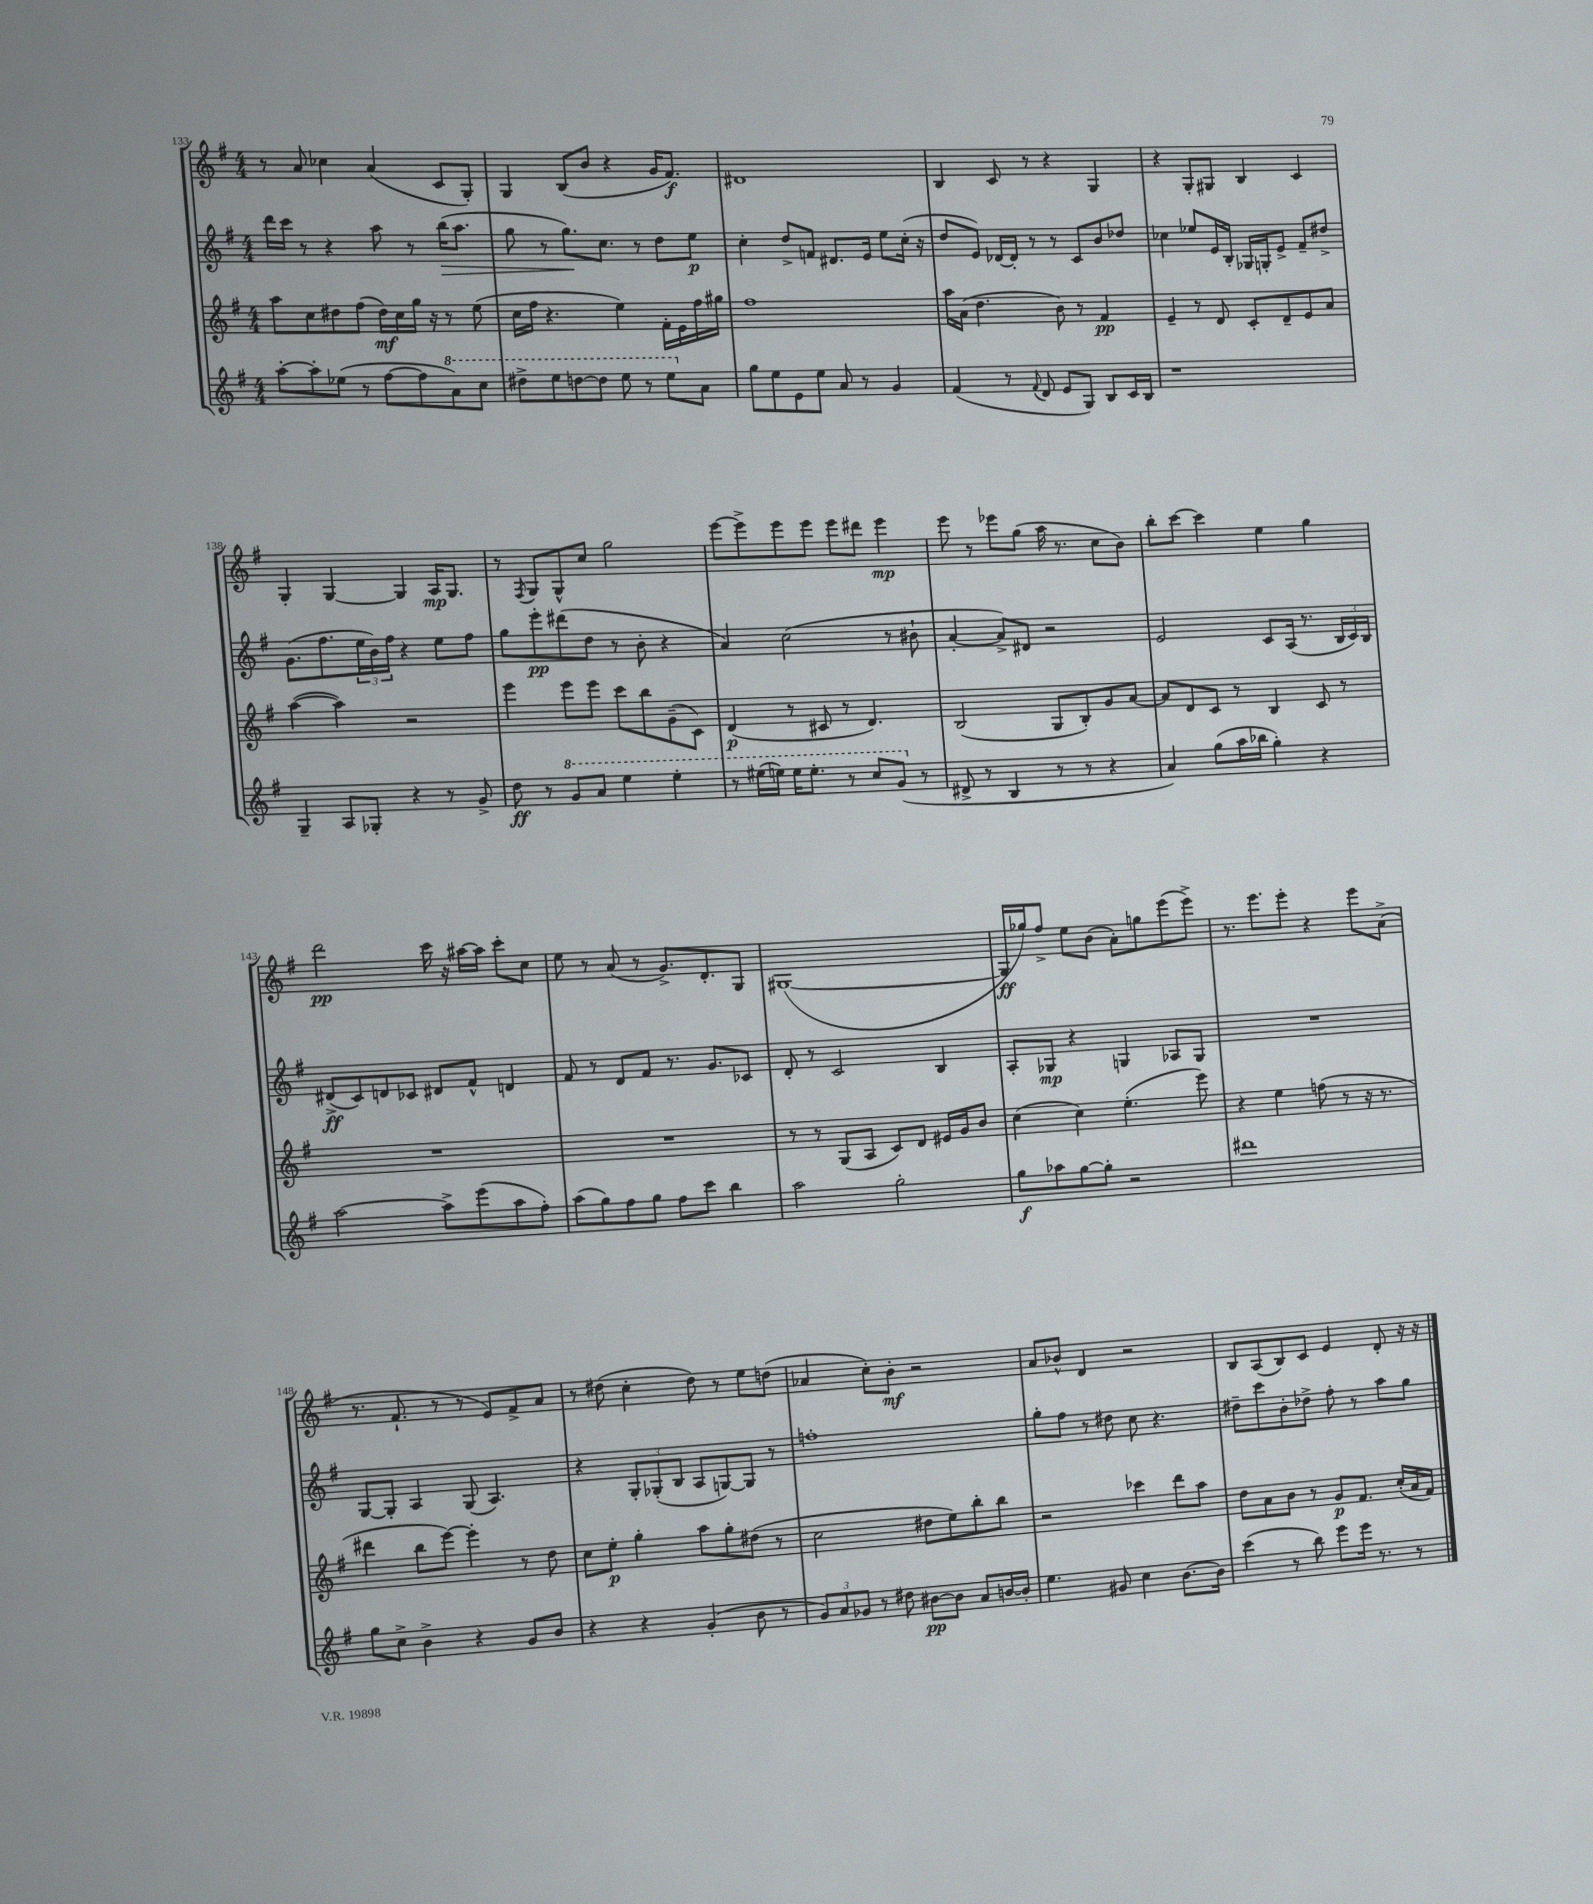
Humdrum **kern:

**kern	**kern	**kern	**kern
*staff4	*staff3	*staff2	*staff1
*clefG2	*clefG2	*clefG2	*clefG2
*k[f#]	*k[f#]	*k[f#]	*k[f#]
*M4/4	*M4/4	*M4/4	*M4/4
[8aa'	8aa	16ddd	8r
.	.	16ccc	.
8aa']	8cc	8r	8a
(8ee-	8dd#	4r	4cc-
8r	(8ff#	.	.
[8ff#	16dd#)	8aa	(4a
.	16cc	.	.
8ff#]	16gg	8r	.
.	16r	.	.
8aa)	8r	(16bb	8c
.	.	8.aa	.
8ccc	(8ee	.	8G')
=	=	=	=
8ddd#^	16cc	8gg	4G
.	16ff#	.	.
8eee	4.r	8r	.
[8ddd	.	8.gg)	(8B
8ddd]	.	.	8b
.	.	8.cc	.
8eee	4ee)	.	4r
8r	.	8r	.
8eee	16f#'	8dd	16g
.	16e	.	8.f#)
8a	16ff#	8ee	.
.	16gg#	.	.
=	=	=	=
8gg	1ff#	4cc'	1d#
8ee	.	.	.
8e	.	8dd^	.
8ee	.	8f	.
8a	.	8.d#	.
8r	.	.	.
.	.	16e	.
4g	.	8ee	.
.	.	(16cc'	.
.	.	16r	.
=	=	=	=
(4f#	16aa	8dd	4B
.	(16a	.	.
.	4.dd	8e)	.
8r	.	[16d-	8c
.	.	16d-']	.
8qqf#	.	.	.
8d	.	8r	8r
8e	8b)	8r	4r
8G)	8r	8c	.
8B	4f#	8b	4G
16c	.	8dd-	.
16B	.	.	.
=	=	=	=
1r	4e~	4cc-	4r
.	8r	8ee-	8G'
.	8d	16e	8G#
.	.	16B'	.
.	8c'	16G-	4B
.	.	16G'	.
.	8d~	8e^	.
.	8e	8f#~	4c
.	8a	8dd#^	.
=	=	=	=
4G~	([4aa	(8.g	4G'
.	.	8.ff#	.
8A	4aa])	.	[4G
8G-'	.	24ee	.
.	.	24b)	.
.	.	24ff#	.
4r	2r	4r	4G]
8r	.	8ee	16A
.	.	.	8.G
8g^	.	8ff#	.
=	=	=	=
8dd	4eee	8gg	8r
.	.	.	8qF#
8r	.	8eee'	8G
8gg	8eee	(8ddd#	8G^^
8aa	8eee	8dd	8cc
4eee	8ccc	8r	2gg
.	8bb	8b'	.
4eee'	(8g~	4r	.
.	8c)	.	.
=	=	=	=
8r	(4d	4a)	[8eee
(16eee#	.	.	8eee^]
16eee)	.	.	.
16eee	8r	(2cc	8eee
8.eee'	.	.	.
.	8c#	.	8eee
8r	8r	.	8eee
8ccc	4.d)	.	8ddd#
(8gg	.	8r	4eee
8r	.	8b#`	.
=	=	=	=
8d#^	(2B	[4a'	8eee
8r	.	.	8r
4B	.	8a^])	8eee-
.	.	8d#	(8gg
8r	8G	2r	16aa
.	.	.	8.r
8r	8B')	.	.
4r	8g	.	8cc
.	[8a	.	8b)
=	=	=	=
4a)	8a]	2e	8bb'
.	8d	.	[8ccc
(8gg	8c	.	4ccc]
16aa	8r	.	.
16bb-	.	.	.
4gg')	4B	8c	4ee
.	.	(16A	.
.	.	8.r	.
4r	8c	.	4gg
.	8r	24B	.
.	.	24c)	.
.	.	24B	.
=	=	=	=
[2aa	1r	(8d#^	2ddd
.	.	8c)	.
.	.	8d	.
.	.	8c-	.
8aa^]	.	8d#	16ccc
.	.	.	16r
(8eee	.	8f#^^	[16aa#
.	.	.	16aa#]
8aa	.	4d	8ccc'
8ff#')	.	.	8cc
=	=	=	=
(8aa	1r	8f#	8ee
8gg)	.	8r	8r
8ff#	.	8d	(8a
8gg	.	8f#	8r
8ff#	.	8.r	8.g^)
8ccc	.	.	.
.	.	8.g	8.d'
4bb	.	.	.
.	.	8c-	8G
=	=	=	=
2aa	8r	8d'	([1G#
.	8r	8r	.
.	(8G	2c	.
.	8A	.	.
2gg'	8c)	.	.
.	8d	.	.
.	16e#	4B	.
.	16g	.	.
.	8b	.	.
=	=	=	=
8gg	(4cc	8A'	16G#]
.	.	.	16gg-)
8aa-	.	8G-	8ff#^
[8gg	4cc)	4r	8ee
8gg']	.	.	(8b
2r	(4.ee'	4G	8a')
.	.	.	8gg
.	.	8A-	(8eee
.	8eee)	8G	8eee^)
=	=	=	=
1ddd#	4r	1r	8.r
.	.	.	8.eee
.	4ee	.	.
.	.	.	8eee'
.	(8ff	.	4r
.	8r	.	.
.	16r	.	8eee
.	8.r	.	.
.	.	.	(8a^
=	=	=	=
8gg	4ddd#	[8G	8.r
8cc^	.	8G']	.
.	.	.	8.f#`
4b^	8bb	4A	.
.	[8eee)	.	8r
4r	4eee']	(8G	8r
.	.	4.A)	8e)
8g	8r	.	8f#^
8b	8dd	.	8a
=	=	=	=
4r	8cc	4r	8r
.	8ee'	.	(8dd#
4r	4gg'	12G'	4cc'
.	.	(12G-'	.
.	.	12B	.
(4g'	8aa	8A	8dd#)
.	8gg'	[8G)	8r
8b	(8dd#	8G]	8ee
8r	8r	8r	(8dd
=	=	=	=
12g)	2cc	1ff'	4a-
12a	.	.	.
12g-	.	.	.
8r	.	.	8cc')
8dd#	.	.	8b'
[8b#	8dd#	.	2r
8b#]	8ee)	.	.
8a	8bb'	.	.
[16b	8bb	.	.
16b']	.	.	.
=	=	=	=
4.ee	2r	8gg'	8a
.	.	8ff#	8b-^^
.	.	8r	4d
8g#	.	8dd#	.
4cc	4ccc-	8cc	2r
.	.	4.r	.
[8.b	8ddd	.	.
.	8aa	.	.
16b]	.	.	.
=	=	=	=
(4ccc	8dd	8dd#~	8B
.	8a	8ccc	(8A
8r	8b	8b'	8B)
8bb)	8r	8dd-^	8c
8eee	8g	8ff#'	4e
16eee	8.f#	8r	.
8.r	.	.	.
.	.	8aa	8d'
.	(16cc'	.	.
8r	16a	8gg	16r
.	16f#)	.	16r
==	==	==	==
*-	*-	*-	*-
